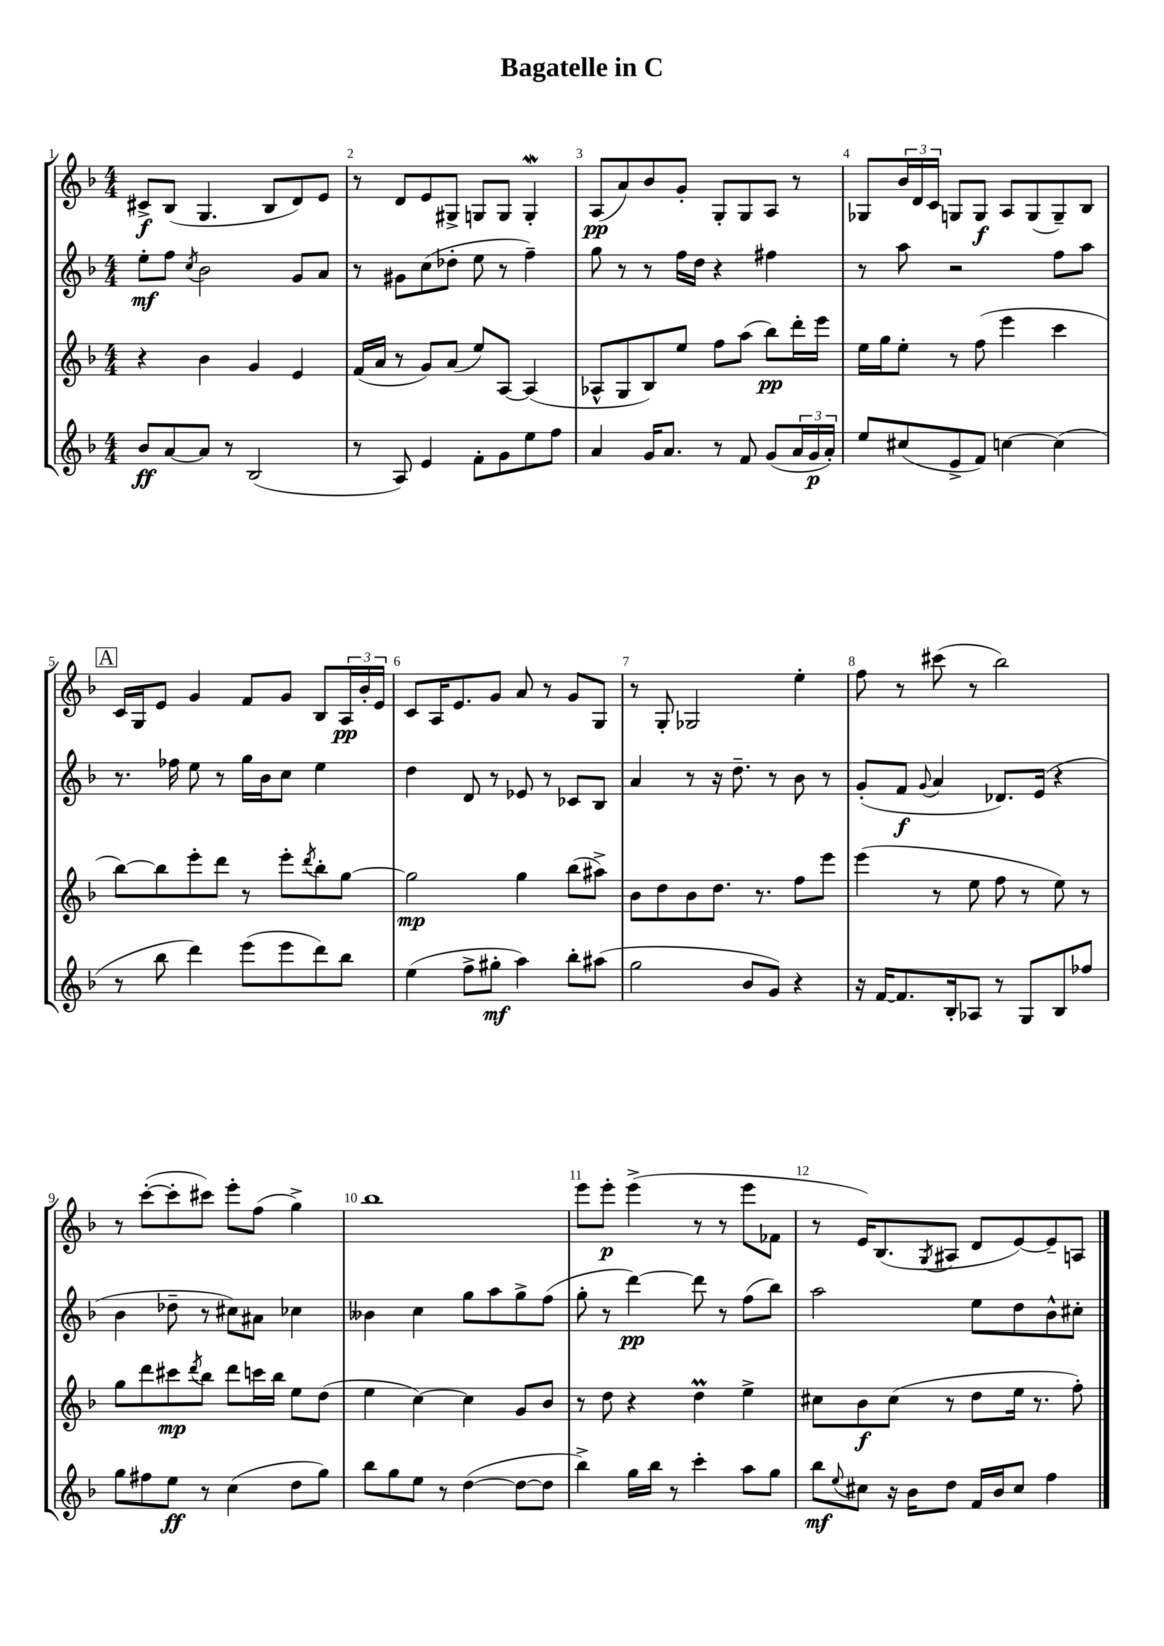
\header { title = "Bagatelle in C" }
<<
\new StaffGroup <<
\new Staff = "s0" {
    \clef treble \key f \major \numericTimeSignature \time 4/4
    cis'8->\f bes8( g4. bes8 d'8) e'8 |
    r8 d'8 e'8 gis8-> g8 g8 g4-.\mordent |
    a8\pp( a'8) bes'8 g'8-. g8-. g8 a8 r8 |
    ges8 \tuplet 3/2 { bes'16 d'16 c'16 } g8 g8\f a8 g8( g8--) bes8 |
    \mark \markup { \box "A" } c'16 g16 e'8 g'4 f'8 g'8 bes8 \tuplet 3/2 { a16\pp bes'16-. e'16 } |
    c'8 a16 e'8. g'8 a'8 r8 g'8 g8 |
    r8 g8-. ges2 e''4-. |
    f''8 r8 cis'''8( r8 bes''2) |
    r8 c'''8~-.( c'''8-. cis'''8) e'''8-. f''8( g''4->) |
    bes''1 |
    e'''8 e'''8-.\p e'''4->( r8 r8 e'''8 fes'8 |
    r8 e'16) bes8.( \acciaccatura { g8 } ais8 d'8 e'8~) e'8-- a8 \bar "|." |
}
\new Staff = "s1" {
    \clef treble \key f \major \numericTimeSignature \time 4/4
    e''8-.\mf f''8 \acciaccatura { c''8 } bes'2 g'8 a'8 |
    r8 gis'8 c''8( des''8-. e''8 r8 f''4--) |
    g''8 r8 r8 f''16 d''16 r4 fis''4 |
    r8 a''8 r2 f''8 a''8 |
    \mark \markup { \box "A" } r8. fes''16 e''8 r8 g''16 bes'16 c''8 e''4 |
    d''4 d'8 r8 ees'8 r8 ces'8 bes8 |
    a'4 r8 r16 d''8.-- r8 bes'8 r8 |
    g'8-.( f'8\f \appoggiatura { g'8 } a'4 des'8.) e'16( r4 |
    bes'4 des''8-- r8 cis''8) ais'8 ces''4 |
    beses'4 c''4 g''8 a''8 g''8-> f''8( |
    g''8-. r8 d'''4~\pp) d'''8 r8 f''8( bes''8) |
    a''2 e''8 d''8 bes'8-^ cis''8-. \bar "|." |
}
\new Staff = "s2" {
    \clef treble \key f \major \numericTimeSignature \time 4/4
    r4 bes'4 g'4 e'4 |
    f'16( a'16 r8 g'8) a'8( e''8) a8~ a4( |
    aes8-^ g8 bes8) e''8 f''8 a''8( bes''8\pp) d'''16-. e'''16 |
    e''16 g''16 e''8-. r8 f''8( e'''4 c'''4 |
    \mark \markup { \box "A" } bes''8~) bes''8 e'''8-. d'''8 r8 e'''8-. \acciaccatura { d'''8 } bes''8-. g''8~ |
    g''2\mp g''4 bes''8( ais''8->) |
    bes'8 d''8 bes'8 d''8. r8. f''8 e'''8 |
    e'''4( r8 e''8 f''8 r8 e''8) r8 |
    g''8 d'''8 cis'''8\mp \acciaccatura { d'''8 } bes''8 d'''8 c'''16 bes''16 e''8 d''8( |
    e''4 c''4~) c''4 g'8 bes'8 |
    r8 d''8 r4 d''4\prall e''4-> |
    cis''8 bes'8\f cis''8( r8 d''8 e''16 r8. f''8-.) \bar "|." |
}
\new Staff = "s3" {
    \clef treble \key f \major \numericTimeSignature \time 4/4
    bes'8\ff a'8~ a'8 r8 bes2( |
    r8 a8) e'4 f'8-. g'8 e''8 f''8 |
    a'4 g'16 a'8. r8 f'8 g'8( \tuplet 3/2 { a'16 g'16\p a'16-.) } |
    e''8 cis''8( e'8-> f'8) c''4~ c''4( |
    \mark \markup { \box "A" } r8 bes''8 d'''4) e'''8( e'''8 d'''8) bes''8 |
    e''4( f''8-> gis''8-.\mf a''4) bes''8-. ais''8( |
    g''2 bes'8 g'8) r4 |
    r16 f'16~ f'8. bes16-. aes8 r8 g8 bes8 fes''8 |
    g''8 fis''8 e''8\ff r8 c''4( d''8 g''8) |
    bes''8 g''8 e''8 r8 d''4~( d''8~ d''8 |
    bes''4->) g''16 bes''16 r8 c'''4-. a''8 g''8 |
    bes''8\mf \appoggiatura { e''8 } cis''8 r16 bes'16 d''8 f'16 bes'16 cis''8 f''4 \bar "|." |
}
>>
>>
\layout { \context { \Score \override BarNumber.break-visibility = ##(#f #t #t) barNumberVisibility = #all-bar-numbers-visible } }
